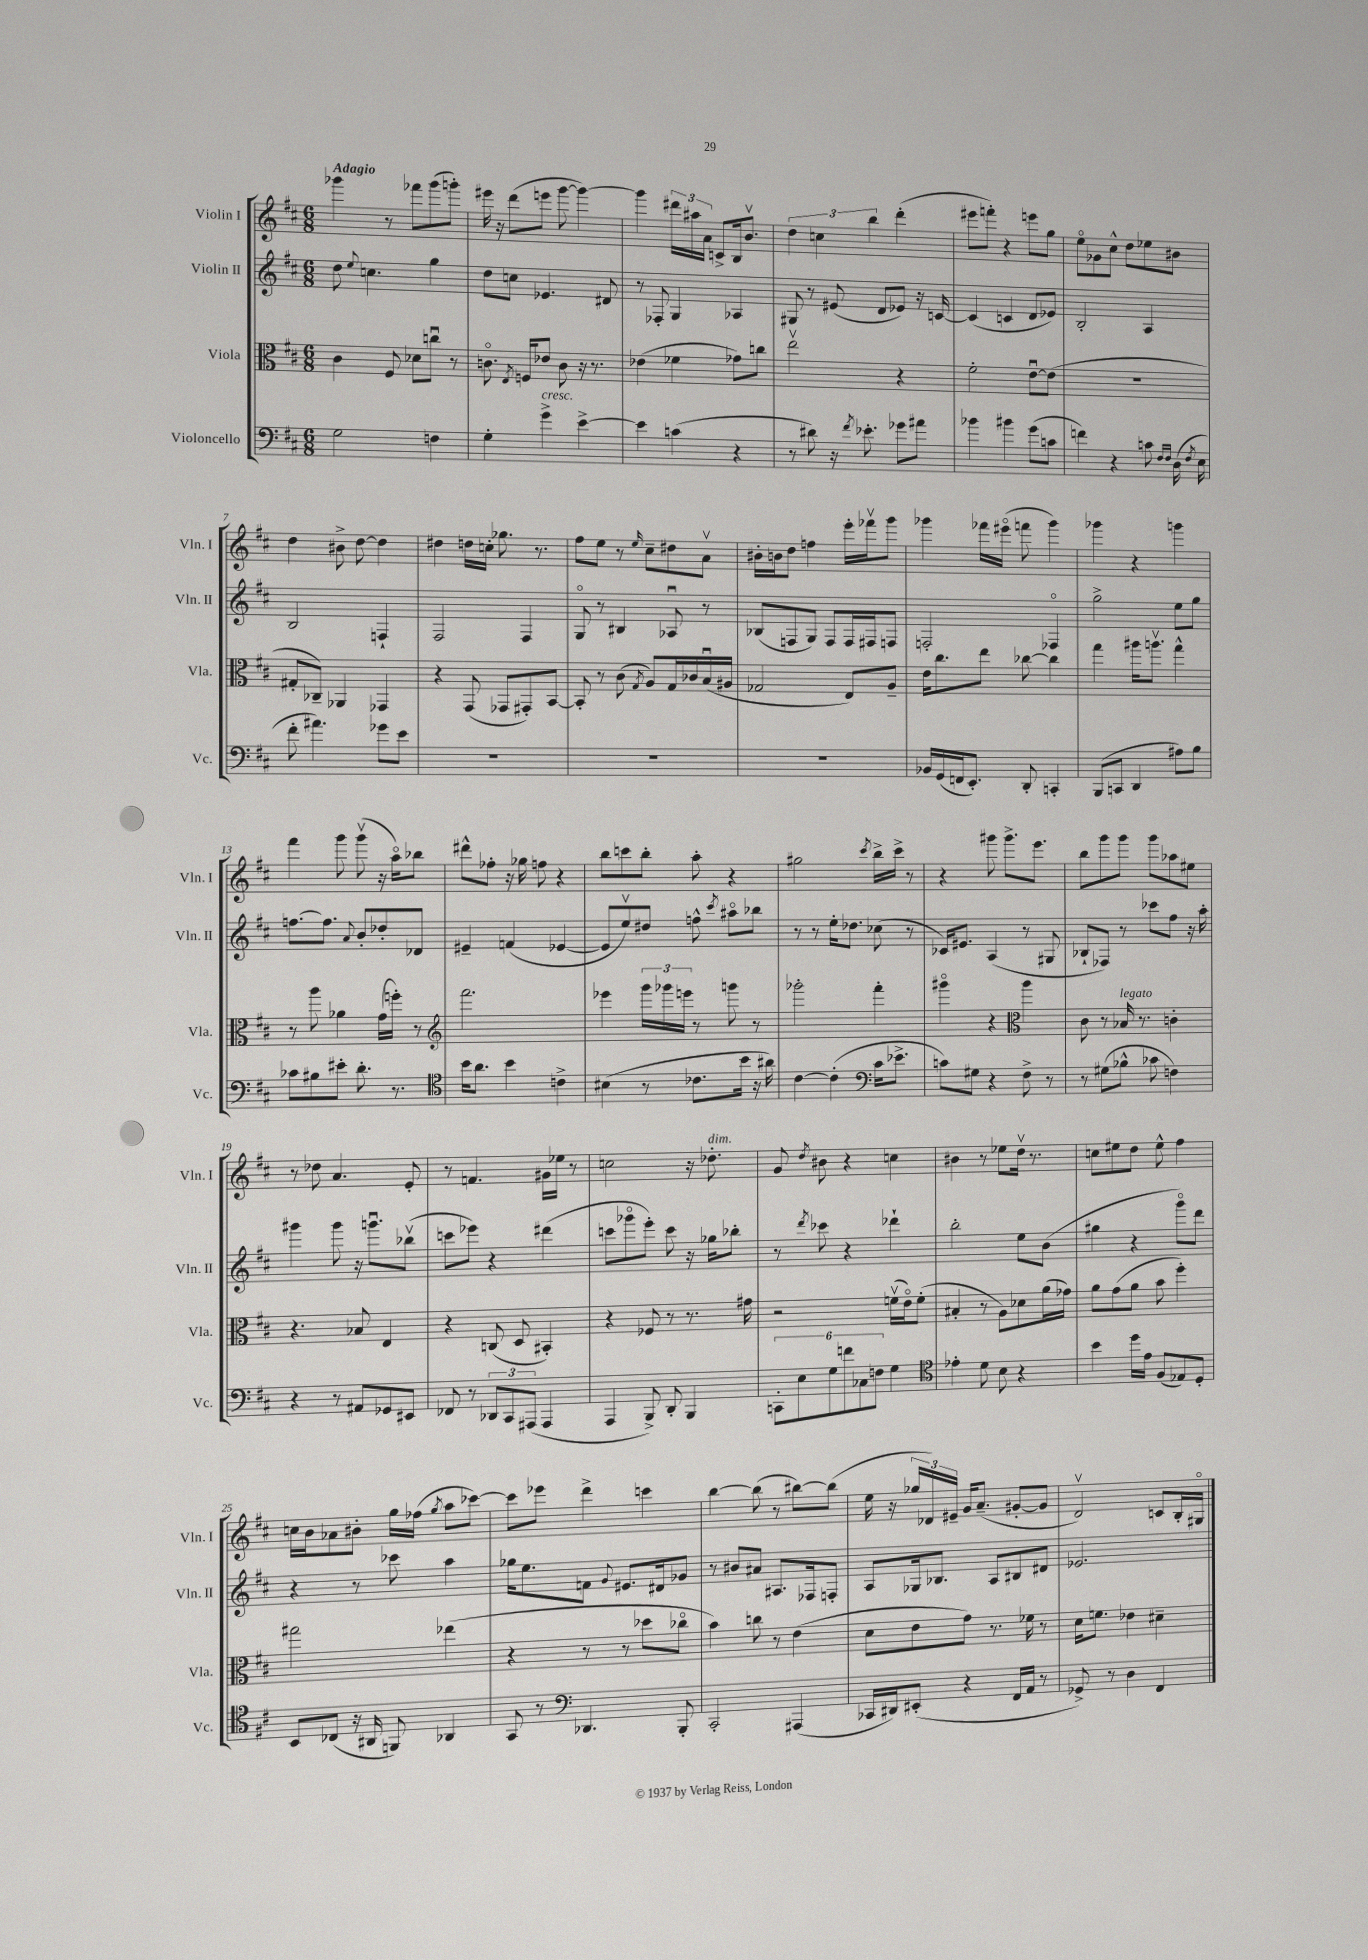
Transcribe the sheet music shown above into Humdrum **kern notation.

**kern	**kern	**kern	**kern
*staff4	*staff3	*staff2	*staff1
*clefF4	*clefC3	*clefG2	*clefG2
*k[f#c#]	*k[f#c#]	*k[f#c#]	*k[f#c#]
*M6/8	*M6/8	*M6/8	*M6/8
2G	4c#	8dd	4ggg-
.	.	8qqee	.
.	.	4.cc	.
.	8F#	.	8r
.	8d-	.	8fff-
4F	8ccu	4gg	(8ggg-
.	8r	.	8ggg')
=	=	=	=
4G'	8.co	8dd	16eee#
.	.	.	16r
.	.	8cc	(8ddd
.	8qE	.	.
.	16F	.	.
4g^	8e-	4.e-	8eee
.	8c	.	[8ggg
[4e^	16r	.	4ggg_)
.	8.r	.	.
.	.	8d#	.
=	=	=	=
4e]	(4e-	8r	4ggg]
.	.	8F-'	.
(4c	4f-	4G	24ddd#
.	.	.	24aa#
.	.	.	24a
.	.	.	8c^
4r	8g-)	4A-	16B
.	.	.	8.bv
.	8cc	.	.
=	=	=	=
8r	2eev	8G#	6dd
8d#)	.	8r	.
.	.	.	6cc
16r	.	(8e#	.
8qf#	.	.	.
8.e-'	.	.	.
.	.	.	6bb
.	.	8d	.
8g-	4r	8e-)	(4ddd'
8a#	.	16r	.
.	.	[16c	.
=	=	=	=
4b-	2f#'	(4c]	8eee#
.	.	.	8fff')
4b#	.	4c	4r
(8g	[8eu	8d	8eee
8c	(8e]	8e-)	8gg
=	=	=	=
4f)	2.r	2B'	8eeo
.	.	.	8g-
4r	.	.	8cc#^^
.	.	.	8dd
8c	.	4A	8ee-
16qqF#	.	.	.
16qqF#	.	.	.
(16D	.	.	8b#
8qF#	.	.	.
16E	.	.	.
=	=	=	=
8f#'	8G#'	2B	4dd
4.a#)	8C-~)	.	.
.	4AA-	.	8b#^
.	.	.	[8dd
8g-	4GG-	4F`	4dd]
8e	.	.	.
=	=	=	=
2.r	4r	2F#	4dd#
.	(8GG	.	16dd
.	.	.	16cc'
.	8GG-	.	8.gg-
.	8GG#')	4F#	.
.	.	.	8.r
.	[8BB	.	.
=	=	=	=
2.r	8BB']	8Go	8ff#
.	8r	8r	8ee
.	(8c#	4B#	8r
.	8qG	.	16qqee
.	8A)	.	8cc#~
.	16G	8A-u	8dd#
.	16c-	.	.
.	(16Bu	8r	8av
.	16A#	.	.
=	=	=	=
2.r	2G-	(8B-	16b#'
.	.	.	16b
.	.	8F	8dd
.	.	8G)	4ff
.	.	8F	.
.	8E)	16F	16eee'
.	.	16F#	16fff-v
.	8A~	8F	8ggg
=	=	=	=
16BB-	16e	2F'	4ggg-
(16GG	8.cc#	.	.
16FF	.	.	.
8.EE')	.	.	.
.	8ee	.	16fff-
.	.	.	(16eee#o
8DD'	[8cc-	.	8fff
4CC'	4cc-]	4F-o	4ggg-)
=	=	=	=
(8BBB	4gg	2gg^	4ggg-
8CC	.	.	.
4DD	16aa#	.	4r
.	8.aav	.	.
8A#)	4gg^^	8ee	4ggg
8B	.	8gg	.
=	=	=	=
8c-	8r	[8.ff	4fff#
8B#	8aa	.	.
.	.	8.ff]	.
8e#'	4a-	.	8ggg
.	.	8qqa	.
8.d'	.	8b'	(8gggv
.	(16g	8dd-'	16r
8.r	16ff')	.	16aao)
.	8r	8d-	8bb-
=	=	=	=
*clefC4	*clefG2	*	*
16b	2.fff#	4e#~	8ddd#^^
8.a	.	.	.
.	.	.	8ff-'
4b	.	(4f	16r
.	.	.	16gg-
.	.	.	8ff
4c^	.	[4e-	4r
=	=	=	=
(4B#	4eee-	8e-]	8bb
.	.	8eev)	8ccc
8r	24ggg	8dd#	8bb'
.	24ggg-	.	.
.	24eee	.	.
8.c-	8r	8ff^^	8aa'
.	.	8qccc#	.
.	8ggg	8aa#o	4r
16b	.	.	.
16r	8r	8bb-	.
16a#)	.	.	.
=	=	=	=
[4c#	2ggg-'	8r	2gg#
.	.	8r	.
(4c#']	.	16ee'	.
.	.	8.dd-	.
*clefF4	*	*	*
.	.	.	8qccc#
16c#	4fff#'	(8cc-	16bb^
8.e-^	.	.	16ccc#^
.	.	8r	8r
=	=	=	=
8c)	4ggg#o	16c-)	4r
.	.	8.e#	.
8G#	.	.	.
4r	4r	(4A	8ggg#
.	.	.	8.ggg#^
*	*clefC3	*	*
8F#^	4aa	8r	.
.	.	.	8.eee
8r	.	8G#	.
=	=	=	=
8r	8c#	8B-`	8bb
(8G#	8r	8F-)	8ggg
8B-^^	16B-	8r	8ggg
.	8.r	.	.
8c-	.	8ccc-	8ggg
4F)	4c'	8ff#	8aa-
.	.	16r	8ee#
.	.	16aa'	.
=	=	=	=
4r	4.r	4ggg#	8r
.	.	.	8dd-
8r	.	8ggg#	4.a
8AA#	8B-	16r	.
.	.	8.gggu	.
8GG-	4E	.	.
8EE#	.	(8bb-v	8e'
=	=	=	=
8FF-	4r	8ccc	8r
8r	.	8eee-)	4.f
12DD-	(8C	4r	.
12CC#	.	.	.
.	8D	.	.
(12AAA#	.	.	.
4AAA#	4BB#')	(4ddd#	16g#
.	.	.	16ee-
.	.	.	8r
=	=	=	=
4AAA	4r	8ccc	2cc
.	.	8ggg-o	.
8BBB^)	8F-	8eee')	.
8DD'	8r	8ccc	.
4BBB	8.r	16r	16r
.	.	16gg-	8.dd-'
.	.	8bb-'	.
.	16g#	.	.
=	=	=	=
12CC'	2r	8r	8g
12E	.	.	.
.	.	8qddd	8qdd
.	.	8ccc-	8b#
12G	.	.	.
12f	.	4r	4r
12C-	.	.	.
12F	.	.	.
4G	(16fv	4ddd-`	4cc
.	16eo)	.	.
.	(8f'	.	.
=	=	=	=
*clefC4	*	*	*
4e-'	4B#'	2bb'	4b#
8d	8r	.	8r
8B	8A)	.	8ee-
4r	8d-	8ee	16ddv
.	.	.	8.r
.	(16a	(8b	.
.	16g-)	.	.
=	=	=	=
4b	8a	4gg#	8cc
.	(8g	.	8ee#
16dd	8a	4r	8dd
16e	.	.	.
(8F#	8b	.	8ee#^^
8E-)	4ff#')	8gggo)	4ff#
8D'	.	8ddd	.
=	=	=	=
8BB	2gg#	4r	16cc
.	.	.	16b
(8C-	.	.	8a-
16r	.	8r	8b#'
16AA#	.	.	.
8FF)	.	8ccc-	16gg
.	.	.	(16ff-
.	.	.	8qgg
4AA-	(4ee-	4aa	8aa
.	.	.	[8ccc-)
=	=	=	=
8GG	4r	16gg-	8ccc-]
.	.	8.ee	.
8r	.	.	8eee-
*clefF4	*	*	*
4.DD-	8r	8f	4ddd^
.	.	8qqg	.
.	8r	8.e#	.
.	8dd-	.	4ccc
.	.	16d#	.
8BBB'	8cc-o	8g-	.
=	=	=	=
2CC#'	4b)	8r	[4bb
.	.	8b#	.
.	8cc	8a#	(8bb]
.	8r	8.A#	8r
(4AAA#	(4e	.	[8bb#)
.	.	16F-	.
.	.	8F'	(8bb#]
=	=	=	=
16CC-	8d	8A	16ee
16DD#)	.	.	16r
(8EE#'	8e	16G-	24gg-
.	.	.	24d-)
.	.	8.B-	.
.	.	.	24e#~
4r	8g)	.	16g
.	.	.	(8.a~
.	8.r	8A	.
16FF#	.	8B#	[8g#'
16AA	16f-	.	.
8r	8r	8d#	8g#]
=	=	=	=
8GG-^)	16d	2.e-	2dv)
.	8.f	.	.
8r	.	.	.
4D	4e-	.	.
4FF#	4d#~	.	8c
.	.	.	16B'
.	.	.	16G#o
==	==	==	==
*-	*-	*-	*-
